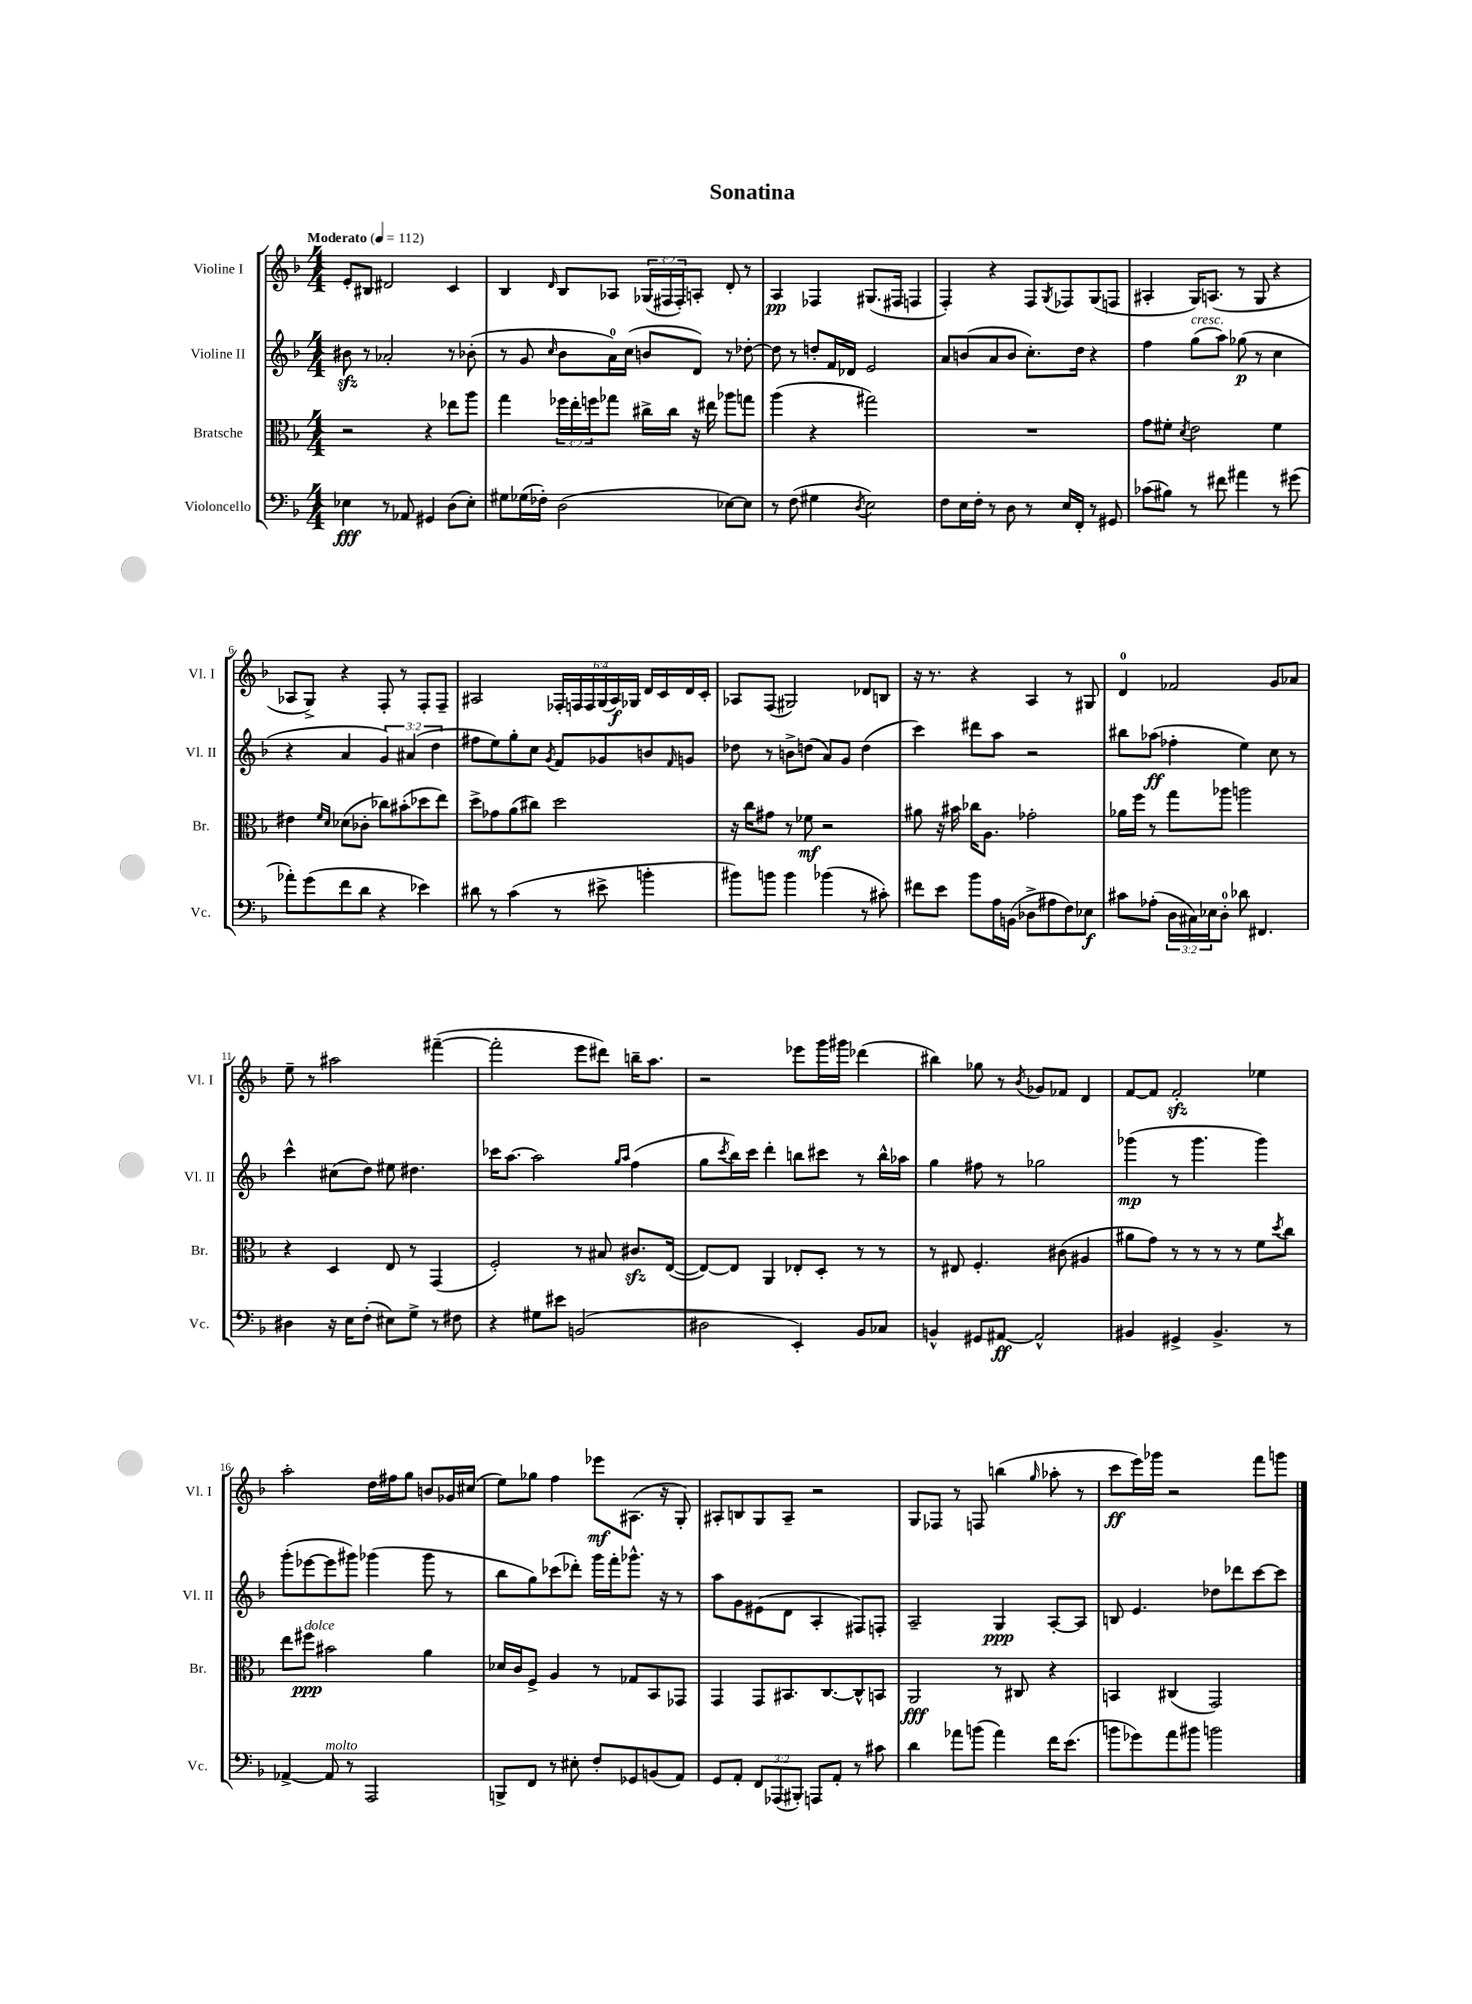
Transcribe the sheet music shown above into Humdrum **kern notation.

**kern	**kern	**kern	**kern
*staff4	*staff3	*staff2	*staff1
*clefF4	*clefC3	*clefG2	*clefG2
*k[b-]	*k[b-]	*k[b-]	*k[b-]
*M4/4	*M4/4	*M4/4	*M4/4
*MM112	*MM112	*MM112	*MM112
4E-\	2r	8b#\	8e'/L
.	.	8r	8B#/J
8r	.	2a-'/	2d#/
8AA-/	.	.	.
4GG#/	4r	.	.
(8D\L	8ee-\L	8r	4c/
8E-'\J)	8aa\J	(8b-'\	.
=	=	=	=
8G#\L	4gg\	8r	4B-/
(16G-\L	.	8g/	.
16F-'\JJ)	.	.	.
.	.	16qqcc/	16qqd/
(2D\	24ff-\LL	8b-\L	8B-/L
.	24ee'\	.	.
.	24ff\J	.	.
.	8gg-\J	16a\L)	8A-/J
.	.	(16cc\JJ	.
.	16cc#^\LL	8b/L	(24G-/LL
.	.	.	24F#/
.	16cc#\JJ	.	.
.	.	.	24F#'/J)
.	16r	8d/J)	8A'/J
.	16ee#\	.	.
[8E-\L)	8aa-\L	8r	8d'/
8E-\]J	8gg\J	[8dd-'\	8r
=	=	=	=
8r	(4aa\	8dd-\]	4A/
(8F\	.	8r	.
4G#\	4r	8dd'/L	4F-/
.	.	16f/L	.
.	.	16d-/JJ	.
8qD/	.	.	.
2E\)	2gg#\)	2e/	(8.G#/L
.	.	.	16F#/Jk
.	.	.	4F/
=	=	=	=
8F\L	1r	8a/L	4F'/)
16E\L	.	(8b/	.
16F'\JJ	.	.	.
8r	.	8a/	4r
8D\	.	8b/J	.
8r	.	8.cc'\L)	8F/L
.	.	.	8qG/
16E/LL	.	.	8F-/
16FF'/JJ	.	16dd\Jk	.
8r	.	4r	(8G/
8GG#/	.	.	8F/J
=	=	=	=
(8c-\L	8g\L	4ff\	4A#'/
8B#\J)	8f#'\J	.	.
.	8qd/	.	.
8r	2e\	(8gg\L	16G/LK)
.	.	.	(8.A/J
8f#\	.	8aa\J)	.
4a#\	.	(8gg-\	8r
.	.	8r	8G/
8r	4f#\	4cc\	4r
(8g#\	.	.	.
=	=	=	=
8a-'\L)	4e#\	4r	8A-/L
(8g\	.	.	8G^/J)
.	16qqf/LL	.	.
.	16qqd/JJ	.	.
8f\	(8d-\L	4a/	4r
8d\J	8c-'\J	.	.
4r	8cc-\L)	6g/)	8F'/
.	(8b#'\	.	8r
.	.	(6a#/	.
4e-\)	8dd-\	.	8F'/L
.	.	6dd\	.
.	8ee\J)	.	8F~/J
=	=	=	=
8d#\	8dd^\L	8ff#\L	2A#/
8r	8g-\	8ee\)	.
(4c\	(8a\	8gg'\	.
.	8cc#\J)	8cc\J	.
.	.	8qg/	.
8r	2dd\	8f/L	24F-'/LL
.	.	.	24F/
.	.	.	24F/
8e#^\	.	8g-/	(24G/
.	.	.	24A#/)
.	.	.	24G-/JJ
4b'\	.	8b/	16d/LL
.	.	.	16c/
.	.	16qqf/	.
.	.	8g/J	16d/
.	.	.	16c'/JJ
=	=	=	=
8b#\L)	16r	8dd-\	8A-/L
.	16cc\LK	.	.
8b\J	8g#\J	8r	(8F/J
4b\	8r	8b^\L	2G#/)
.	8f-\	(8dd\J	.
(4b-\	2r	8a/L)	.
.	.	8g/J	.
8r	.	(4dd\	8d-/L
8c#'\)	.	.	8B/J
=	=	=	=
8f#\L	8a#\	4ccc\)	16r
.	.	.	8.r
8e\J	16r	.	.
.	16b#\	.	.
8b-\L	16cc-\LK	8ddd#\L	4r
.	8.A\J	.	.
16A\L	.	8aa\J	.
(16BB\JJ	.	.	.
8D-^\L	2g-'\	2r	4A/
8A#\	.	.	.
8F\)	.	.	8r
8E-\J	.	.	8G#/
=	=	=	=
8c#\L	16a-\LL	8bb#\L	4d/
.	16ff\JJ	.	.
(8A-'\J	8r	(8aa-\J	.
24D\LL	8gg\L	4ff-'\	2f-/
24C#\)	.	.	.
24E-\J	.	.	.
8D'\J	8aa-\J	.	.
8d-\	2aa\	4ee\)	.
4.FF#/	.	.	.
.	.	8cc\	8g/L
.	.	8r	8a-/J
=	=	=	=
4D#\	4r	4ccc^^\	8ee~\
.	.	.	8r
16r	4D/	(8cc#\L	2aa#\
16E\LK	.	.	.
(8F'\J	.	8dd\J)	.
8E#\L)	8E/	8ee#\	.
8G^\J	8r	4.dd#\	.
8r	(4GG/	.	([4fff#~\
8F#\	.	.	.
=	=	=	=
4r	2F'/)	16ccc-\LK	2fff#'\]
.	.	[8.aa\J	.
8G#\L	.	2aa\]	.
8e#\J	.	.	.
(2BB/	8r	.	8eee\L
.	8B#/	.	8ddd#\J)
.	.	16qqgg/LL	.
.	.	16qqaa/JJ	.
.	8.c#/L	(4ff\	16bb~\LK
.	.	.	8.aa\J
.	([16E/Jk	.	.
=	=	=	=
2D#\	8E/_L)	8gg\L	2r
.	.	8qccc/	.
.	8E/]J	16bb-\L)	.
.	.	16ccc\JJ	.
.	4AA/	4ddd'\	.
4EE'/)	8E-'/L	8bb\L	8eee-\L
.	8D'/J	8ccc#\J	16ggg\L
.	.	.	16ggg#\JJ
8BB-/L	8r	8r	(4ddd-\
8C-/J	8r	16bb^^\LL	.
.	.	16aa-\JJ	.
=	=	=	=
4BB^^/	8r	4gg\	4bb#\)
.	8E#/	.	.
8GG#/L	4.F'/	8ff#\	8gg-\
[8AA#/J	.	8r	8r
.	.	.	8qb-/
2AA#^^/]	.	2gg-\	8g-/L
.	(8c#\	.	8f-/J
.	4A#/	.	4d/
=	=	=	=
4BB#/	8a#\L	(4ggg-\	[8f/L
.	8g\J)	.	8f/]J
4GG#^/	8r	8r	2f'/
.	8r	4.ggg-\	.
4.BB#^/	8r	.	.
.	8r	.	.
.	8f\L	4ggg-\)	4ee-\
.	8qdd/	.	.
8r	8cc\J	.	.
=	=	=	=
[4AA-^/	8ee\L	(8ggg'\L	2aa'\
.	8ff#\J	[8eee-\	.
8AA-/]	2b#\	8eee-\]	.
8r	.	8ggg#\J)	.
2AAA/	.	(4ggg-\	16dd\LL
.	.	.	16ff#\J
.	.	.	8gg\J
.	4a\	8ggg-\	8b/L
.	.	8r	16g-/L
.	.	.	(16cc#/JJ
=	=	=	=
8BBB^/L	16d-/LL	8bb-\L	8ee\L)
.	16c/J	.	.
8FF/J	8F^/J	8gg\)	8gg-\J
8r	4A/	(8ccc-\	4ff\
8E#'\	.	8ddd-'\J)	.
8F'/L	8r	16ggg\LL	8eee-\L
.	.	16fff'\J	.
8GG-/	8G-/L	8.ggg-^^\J	(8.A#\J
(8BB/	8BB-/	.	.
.	.	16r	16r
8AA/J)	8GG-/J	8r	8G'/)
=	=	=	=
8GG/L	4GG/	8aa\L	8A#'/L
8AA'/J	.	8g\	8B/
12FF/L	8GG/L	(8e#\	8G/
(12AAA-/	.	.	.
.	8.BB#/	8d\J	8A#~/J
12BBB#'/J)	.	.	.
8AAA/L	.	4A'/	2r
.	[8.C/	.	.
8AA'/J	.	.	.
8r	8C^^/]	8F#/L)	.
8c#\	8BB/J	8F'/J	.
=	=	=	=
4d\	2AA/	2A~/	8G/L
.	.	.	8F-/J
8a-\L	.	.	8r
(8b\J	.	.	8F/
4a-\)	8r	4G/	(4bb\
.	8C#/	.	.
.	.	.	16qqgg/
16f\LK	4r	[8A'/L	8aa-'\
(8.e\J	.	.	.
.	.	8A/]J	8r
=	=	=	=
8b\L	4BB/	8B/	8ccc\L
8g-\)	.	4.e/	16eee\L)
.	.	.	16ggg-\JJ
8a\	(4C#/	.	2r
8b#\J	.	.	.
2b\	2GG/)	8dd-\L	.
.	.	8ddd-\	.
.	.	[8ccc\	8fff\L
.	.	8ccc\]J	8ggg\J
==	==	==	==
*-	*-	*-	*-
